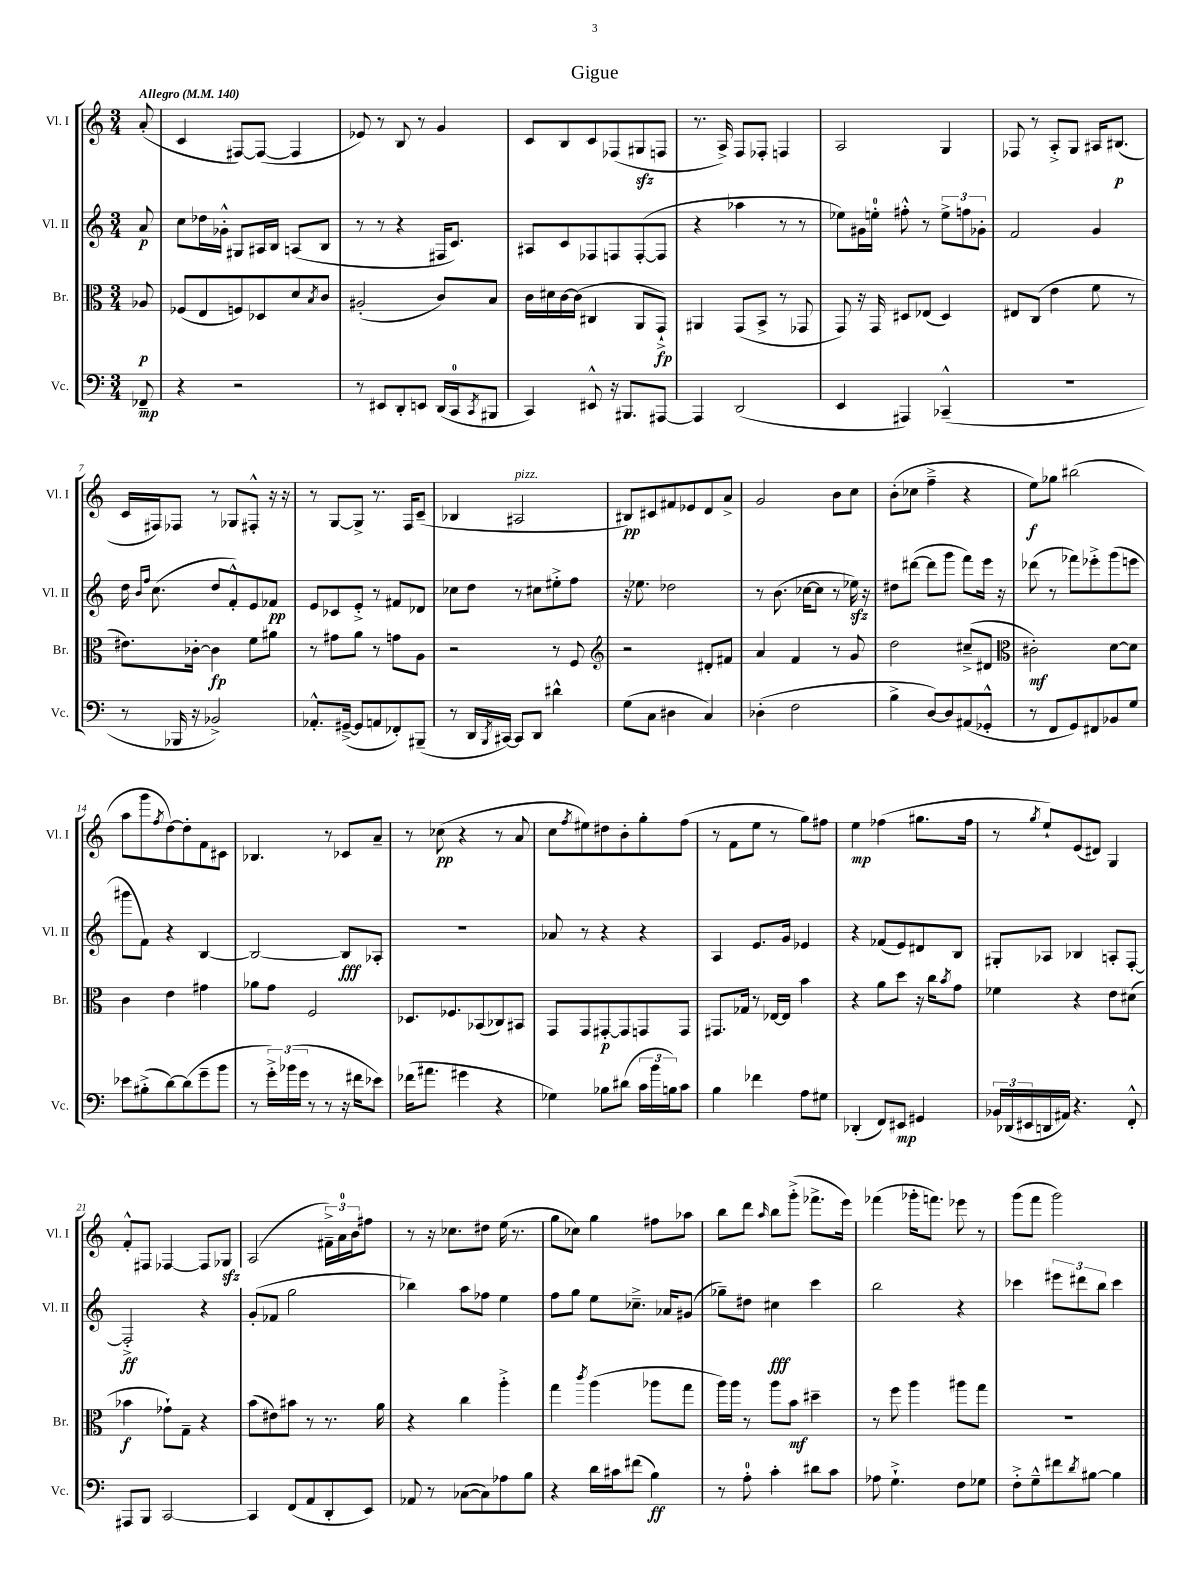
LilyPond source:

\header { title = "Gigue" }
<<
\new StaffGroup <<
\new Staff = "s0" \with { instrumentName = "Vl. I" shortInstrumentName = "Vl. I" } {
    \clef treble \key c \major \numericTimeSignature \time 3/4 \partial 8 \tempo "Allegro" 4 = 140
    a'8-.( |
    c'4 fis8~) fis8~( fis4 |
    ees'8) r8 b8 r8 g'4 |
    c'8 b8 c'8 fes8( gis8\sfz f8 |
    r8. a16->) f8 fes8-. f4 |
    a2 g4 |
    fes8 r8 a8-.-> g8 ais16 bis8.\p( |
    c'16 fis16) fes8 r8 ges8 fis8-.-^ r16 r16 |
    r8 g8~ g8-> r8. f16 c'8--( |
    bes4 ais2^\markup { \italic "pizz." } |
    bis8\pp) cis'8 fis'8 ees'8 d'8 a'8-> |
    g'2 b'8 c''8 |
    b'8-.( ces''8 f''4---> r4 |
    e''8\f) ges''8 bis''2( |
    a''8 g'''8 \acciaccatura { f''8 } d''8~) d''8-. f'8 cis'8 |
    bes4. r8 ces'8 a'8-- |
    r8 ces''8\pp( r4 r8 a'8 |
    c''8 \acciaccatura { f''8 } eis''8) dis''8 b'8-. g''8-. f''8( |
    r8 f'8 e''8 r8 g''8) fis''8 |
    e''4\mp fes''4( gis''8. fes''16 |
    r8 \acciaccatura { g''8 } e''8-!) e'8( dis'8) g4 |
    f'8-.-^ fis8 fes4~ fes8 ges8\sfz |
    a2( \tuplet 3/2 { fis'16--->) a'16-0 b'16 } fis''8 |
    r8 r16 ces''8. dis''8 e''16( r8. |
    g''8 ces''8) g''4 fis''8 aes''8 |
    b''8 d'''8 \grace { a''16 } b''8 g'''8-.->( fes'''8.-> e'''16) |
    fes'''4( ges'''16-. f'''8.) ees'''8 r8 |
    g'''8( f'''8 g'''2) \bar "|." |
}
\new Staff = "s1" \with { instrumentName = "Vl. II" shortInstrumentName = "Vl. II" } {
    \clef treble \key c \major \numericTimeSignature \time 3/4 \partial 8
    a'8\p |
    c''8 des''16 ges'16-.-^ gis8 ais16 b16 a8( b8 |
    r8 r8 r4 fis16 c'8.) |
    ais8 c'8 fes8 f8 f8~-.( f8 |
    r4 aes''4 r8 r8 |
    ees''8) gis'16 e''16-0-. fis''8-.-^ r8 \tuplet 3/2 { e''8-> f''8 ges'8-. } |
    f'2 g'4 |
    d''16 \grace { b'16 f''16 } c''8.( d''8 f'8-.-^) e'8 fes'8\pp |
    e'8 ces'8 e'8-.-> r8 fis'8 des'8 |
    ces''8 d''8 r8 cis''8 eis''8-.-> f''8 |
    r16 ees''8. des''2 |
    r8 b'8.( ces''16~ ces''8 r8 ees''16\sfz) r16 |
    dis''8 dis'''8~( dis'''8 g'''8 f'''8) e'''16 r16 |
    des'''8( r8 fes'''8) ees'''8-.-> g'''8( e'''8 |
    gis'''8 f'8) r4 b4~ |
    b2~ b8\fff aes8-. |
    R2. |
    aes'8 r8 r4 r4 |
    a4 e'8. g'16 ees'4 |
    r4 fes'8( e'8) dis'8 b8 |
    gis8-. aes8 bes4 a8-. f8~-. |
    f2-.->\ff r4 |
    g'8-.( fes'8 g''2 |
    bes''4) a''8 fes''8 e''4 |
    f''8 g''8 e''8 ces''8.---> aes'16 gis'8( |
    ges''8--) dis''8 cis''4\fff c'''4 |
    b''2 r4 |
    ces'''4 \tuplet 3/2 { eis'''8 dis'''8 b''8 } ces'''4 \bar "|." |
}
\new Staff = "s2" \with { instrumentName = "Br." shortInstrumentName = "Br." } {
    \clef alto \key c \major \numericTimeSignature \time 3/4 \partial 8
    aes8\p |
    fes8( e8 f8) des8 d'8 \acciaccatura { b8 } c'8 |
    ais2-.( c'8) b8 |
    c'16 dis'16 c'16~ c'16( cis4 a,8 g,8-!->\fp) |
    ais,4 g,8( b,8-> r8 ges,8 |
    g,8) r16 g,16 dis8 ees8( dis4) |
    eis8 c8( e'4 f'8 r8 |
    eis'8.) ces'16~-. ces'4\fp f'8 ais'8 |
    r8 gis'8 a'8 r8 g'8 a8 |
    r2 r8 f8 |
    \clef treble r2 dis'8-. fis'8 |
    a'4 f'4 r8 g'8 |
    d''2 cis''8--->( dis'8 |
    \clef alto cis'2-.\mf) d'8~ d'8 |
    c'4 e'4 gis'4 |
    aes'8 g'8 f2 |
    des8. fes8. bes,8( ces8) bis,8 |
    g,8 g,8 gis,8~-.\p gis,8 g,8 g,8 |
    gis,8. ges16 r8 ees16~ ees16 b'4 |
    r4 a'8 d''8 r16 c''16 \acciaccatura { b'8 } g'8 |
    fes'4 r4 e'8 dis'8( |
    bes'4\f ges'8-!) g8-- r4 |
    b'8( eis'8) bis'8 r8 r8. a'16 |
    r4 c''4 a''4-.-> |
    g''4 \acciaccatura { c'''8 } a''4( aes''8 g''8 |
    a''16) a''16 r8 a''8 b'8\mf dis''4-- |
    r8 f''8 a''4 ais''8 g''8 |
    R2. \bar "|." |
}
\new Staff = "s3" \with { instrumentName = "Vc." shortInstrumentName = "Vc." } {
    \clef bass \key c \major \numericTimeSignature \time 3/4 \partial 8
    fes,8--\mp |
    r4 r2 |
    r8 eis,8 d,8-. e,8 d,16( c,16-0 \acciaccatura { c,8 } bis,,8 |
    c,4) eis,8-^ r16 bis,,8. ais,,8~ |
    ais,,4 d,2( |
    e,4 ais,,4) ces,4---^( |
    R2. |
    r8 bes,,16 r16 bes,2->) |
    aes,8.-.-^ gis,16~--->( gis,8 a,8 fes,8-.) bis,,8--( |
    r8 d,16 \acciaccatura { b,,8 } cis,16~) cis,8 d,8 dis'4-^ |
    g8( c8 dis4 c4) |
    des4-.( f2 |
    b4-> d8~) d8 ais,8( ges,8-.-^ |
    r8 f,8 g,8) fis,8 bes,8 g8 |
    ees'8 bis8-.->( d'8~) d'8( g'8-- b'8 |
    r8 \tuplet 3/2 { g'16-.->) bes'16( g'16 } r8 r8 r16 fis'16 ees'8) |
    fes'16( ais'8. gis'4 r4 |
    ges4) bes8 dis'8( \tuplet 3/2 { c'16 b'16 b16) } c'8 |
    b4 fes'4 a8 gis8 |
    des,4-.( f,8) eis,8\mp gis,4 |
    \tuplet 3/2 { bes,16 des,16( eis,16 } d,16 ais,16) r4. f,8-.-^ |
    ais,,8 b,,8 c,2~ |
    c,4 f,8( a,8 d,8-. e,8) |
    aes,8 r8 ces8~( ces8) aes8 b8 |
    r4 d'16 cis'16 fis'8( b4\ff) |
    r8 a8-0-. c'4-. dis'8 c'8 |
    aes8 g4.-!-> f8 ges8 |
    f8-.-> g8---^ fis'8 \acciaccatura { d'8 } bis8~ bis4 \bar "|." |
}
>>
>>
